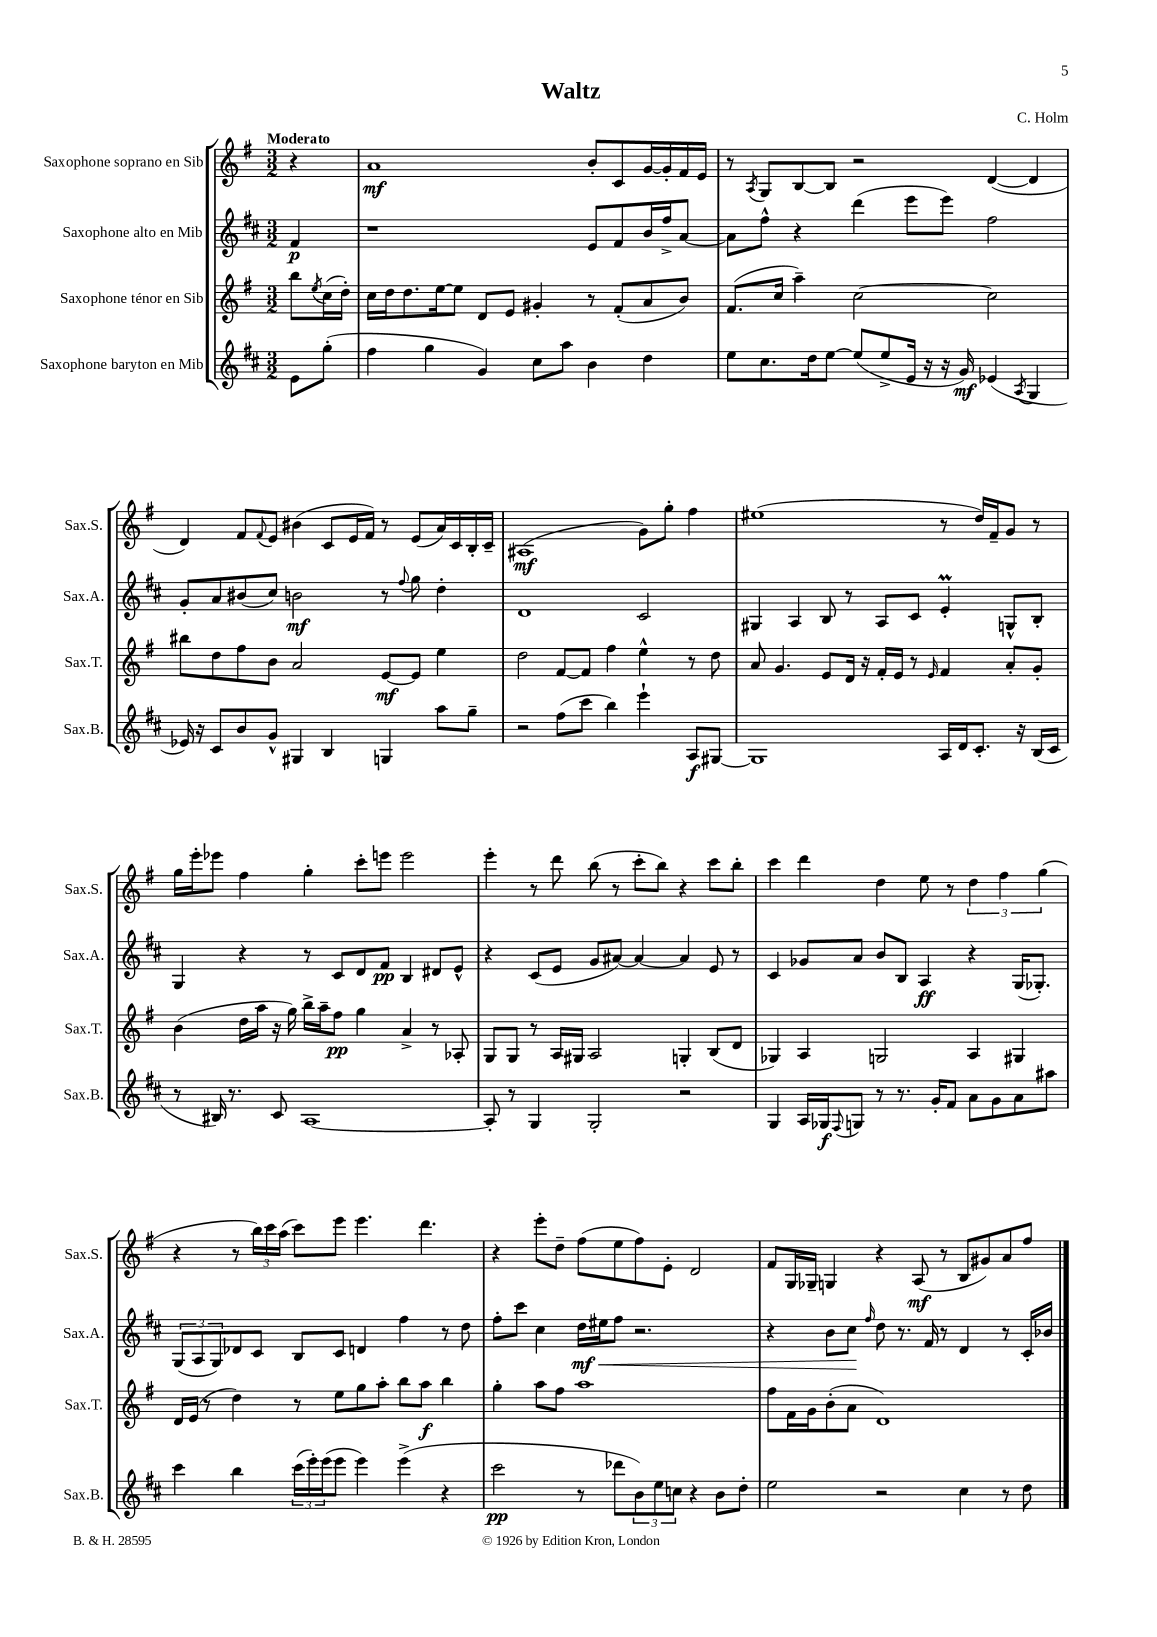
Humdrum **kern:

**kern	**dynam	**kern	**dynam	**kern	**dynam	**kern	**dynam
*part4	*part4	*part3	*part3	*part2	*part2	*part1	*part1
*staff4	*staff4	*staff3	*staff3	*staff2	*staff2	*staff1	*staff1
*I"Saxophone baryton en Mib	*	*I"Saxophone ténor en Sib	*	*I"Saxophone alto en Mib	*	*I"Saxophone soprano en Sib	*
*I'Sax.B.	*	*I'Sax.T.	*	*I'Sax.A.	*	*I'Sax.S.	*
*clefG2	*	*clefG2	*	*clefG2	*	*clefG2	*
*k[f#c#]	*	*k[f#]	*	*k[f#c#]	*	*k[f#]	*
*M3/2	*	*M3/2	*	*M3/2	*	*M3/2	*
=	=	=	=	=	=	=	=
!	!	!	!	!	!	!LO:TX:a:B:t=Moderato	!
8e\L	.	8bb\L	.	4f#/	p	4r	.
.	.	8qee/	.	.	.	.	.
(8gg'\J	.	(16cc\L	.	.	.	.	.
.	.	16dd'\JJ)	.	.	.	.	.
=1	=1	=1	=1	=1	=1	=1	=1
4ff#\	.	16cc\LL	.	1r	.	1a	mf
.	.	16dd\J	.	.	.	.	.
.	.	8.dd\	.	.	.	.	.
4gg\	.	.	.	.	.	.	.
.	.	[16ee\k	.	.	.	.	.
.	.	8ee\J]	.	.	.	.	.
4g/)	.	8d/L	.	.	.	.	.
.	.	8e/J	.	.	.	.	.
8cc#\L	.	4g#X'/	.	.	.	.	.
8aa\J	.	.	.	.	.	.	.
4b\	.	8r	.	8e/L	.	8b'/L	.
.	.	(8f#'/L	.	8f#/	.	8c/	.
4dd\	.	8a/	.	16b/L	.	[16g/L	.
.	.	.	.	16ff#^/J	.	16g'/]	.
.	.	8b/J)	.	[8a/J	.	16f#/	.
.	.	.	.	.	.	16e/JJ	.
=2	=2	=2	=2	=2	=2	=2	=2
8ee\L	.	(8.f#/L	.	8a\L]	.	8r	.
.	.	.	.	.	.	8qA/	.
8.cc#\	.	.	.	8ff#^^\J	.	8G/L	.
.	.	16cc/Jk	.	.	.	.	.
.	.	4aa~\)	.	4r	.	[8B/	.
16dd\k	.	.	.	.	.	.	.
[8ee\J	.	.	.	.	.	8B/J]	.
(8ee/L]	.	[2cc\	.	(4ddd\	.	2r	.
8ee^/	.	.	.	.	.	.	.
16e/Jk	.	.	.	8eee\L	.	.	.
16r	.	.	.	.	.	.	.
16r	.	.	.	8eee\J)	.	.	.
16g/)	mf	.	.	.	.	.	.
(4e-X/	.	2cc\]	.	2ff#\	.	([4d/	.
8qA/	.	.	.	.	.	.	.
4G/	.	.	.	.	.	4d/]	.
!!LO:LB:g=z
=3	=3	=3	=3	=3	=3	=3	=3
16e-X/)	.	8bb#X\L	.	8g'/L	.	4d/)	.
16r	.	.	.	.	.	.	.
8c#/L	.	8dd\	.	8a/	.	.	.
8b/	.	8ff#\	.	(8b#X/	.	8f#/L	.
.	.	.	.	.	.	8qqf#/	.
8g^^/J	.	8b\J	.	8cc#/J)	.	8e/J	.
4G#X/	.	2a/	.	2bn\	mf	(4b#X\	.
4B/	.	.	.	.	.	8c/L	.
.	.	.	.	.	.	16e/L	.
.	.	.	.	.	.	16f#/JJ)	.
4Gn/	.	[8e/L	mf	8r	.	8r	.
.	.	.	.	8qqff#/	.	.	.
.	.	8e/J]	.	8gg\	.	(8e/L	.
8aa\L	.	4ee\	.	4dd'\	.	16a/L)	.
.	.	.	.	.	.	16c/	.
8gg~\J	.	.	.	.	.	16B'/	.
.	.	.	.	.	.	16c~/JJ	.
=4	=4	=4	=4	=4	=4	=4	=4
2r	.	2dd\	.	1d	.	(1A#X	mf
(8ff#\L	.	[8f#/L	.	.	.	.	.
8ccc#\J	.	8f#/J]	.	.	.	.	.
4bb\)	.	4ff#\	.	.	.	.	.
4eee`\	.	4ee^^\	.	2c#/	.	8g\L)	.
.	.	.	.	.	.	8gg'\J	.
8A/L	f	8r	.	.	.	4ff#\	.
[8G#X/J	.	8dd\	.	.	.	.	.
=5	=5	=5	=5	=5	=5	=5	=5
1G#]	.	8a/	.	4G#X/	.	(1ee#X	.
.	.	4.g/	.	.	.	.	.
.	.	.	.	4A/	.	.	.
.	.	8e/L	.	8B/	.	.	.
.	.	16d/Jk	.	8r	.	.	.
.	.	16r	.	.	.	.	.
.	.	16f#'/LL	.	8A/L	.	.	.
.	.	16e/JJ	.	.	.	.	.
.	.	8r	.	8c#/J	.	.	.
.	.	16qqe/	.	.	.	.	.
16A/LL	.	4f#/	.	4eM'/	.	8r	.
16d/J	.	.	.	.	.	.	.
8.c#'/J	.	.	.	.	.	16dd/LL)	.
.	.	.	.	.	.	16f#~/J	.
.	.	8a'/L	.	8Gn^^/L	.	8g/J	.
16r	.	.	.	.	.	.	.
(16B/LL	.	8g'/J	.	8B'/J	.	8r	.
16c#/JJ	.	.	.	.	.	.	.
!!LO:LB:g=z
=6	=6	=6	=6	=6	=6	=6	=6
8r	.	(4b\	.	4G/	.	16gg\LL	.
.	.	.	.	.	.	16eee'\J	.
16B#X/)	.	.	.	.	.	8eee-X\J	.
8.r	.	.	.	.	.	.	.
.	.	16dd\LL	.	4r	.	4ff#\	.
.	.	16aa\JJ	.	.	.	.	.
8c#/	.	16r	.	.	.	.	.
.	.	16gg\)	.	.	.	.	.
[1A	.	16bb^\LL	.	8r	.	4gg'\	.
.	.	16aa~\J	.	.	.	.	.
.	.	8ff#\J	pp	8c#/L	.	.	.
.	.	4gg\	.	8d/	.	8ccc'\L	.
.	.	.	.	8f#/J	pp	8eeen\J	.
.	.	4a^/	.	4B/	.	2eee\	.
.	.	8r	.	8d#X/L	.	.	.
.	.	8A-X'/	.	8e^^/J	.	.	.
=7	=7	=7	=7	=7	=7	=7	=7
8A'/]	.	8G/L	.	4r	.	4eee'\	.
8r	.	8G/J	.	.	.	.	.
4G/	.	8r	.	(8c#/L	.	8r	.
.	.	16A/LL	.	8e/J	.	8ddd\	.
.	.	16G#X/JJ	.	.	.	.	.
2G'/	.	2A/	.	8g/L	.	(8bb\	.
.	.	.	.	[8a#X/J)	.	8r	.
.	.	.	.	4a#/_	.	8ccc'\L	.
.	.	.	.	.	.	8bb\J)	.
2r	.	4Gn'/	.	4a#/]	.	4r	.
.	.	(8B/L	.	8e/	.	8ccc\L	.
.	.	8d/J	.	8r	.	8bb'\J	.
=8	=8	=8	=8	=8	=8	=8	=8
4G/	.	4G-X/)	.	4c#/	.	4ccc\	.
16A/LL	.	4A/	.	8g-X/L	.	4ddd\	.
16G-X/J	f	.	.	.	.	.	.
8qqF#/	.	.	.	.	.	.	.
8Gn/J	.	.	.	8a/J	.	.	.
8r	.	2Gn/	.	8b/L	.	4dd\	.
8.r	.	.	.	8B/J	.	.	.
.	.	.	.	4A/	ff	8ee\	.
16g'/KL	.	.	.	.	.	.	.
8f#/J	.	.	.	.	.	8r	.
8a\L	.	4A/	.	4r	.	6dd\	.
8g\	.	.	.	.	.	.	.
.	.	.	.	.	.	6ff#\	.
8a\	.	4G#X/	.	(16G/KL	.	.	.
.	.	.	.	8.G-X'/J)	.	.	.
.	.	.	.	.	.	(6gg\	.
8aa#X\J	.	.	.	.	.	.	.
!!LO:LB:g=z
=9	=9	=9	=9	=9	=9	=9	=9
4ccc#\	.	16d/LL	.	(12G/L	.	4r	.
.	.	(16e/JJ	.	.	.	.	.
.	.	.	.	12A/	.	.	.
.	.	8r	.	.	.	.	.
.	.	.	.	12G/)	.	.	.
4bb\	.	4dd\)	.	8d-X/	.	8r	.
.	.	.	.	8c#/J	.	24bb\LL)	.
.	.	.	.	.	.	24ccc\	.
.	.	.	.	.	.	(24aa\JJ	.
(24ccc#\LL	.	8r	.	8B/L	.	8ccc\L)	.
24eee'\)	.	.	.	.	.	.	.
(24eee\J	.	.	.	.	.	.	.
8eee\J	.	8ee\L	.	8c#/J	.	8eee\J	.
4eee\)	.	8gg\	.	4dn/	.	4.eee\	.
.	.	8aa'\J	.	.	.	.	.
(4eee^\	.	8bb\L	.	4ff#\	.	.	.
.	.	8aa\J	f	.	.	4.ddd\	.
4r	.	4bb\	.	8r	.	.	.
.	.	.	.	8dd\	.	.	.
=10	=10	=10	=10	=10	=10	=10	=10
2ccc#\	pp	4gg'\	.	8ff#'\L	.	4r	.
.	.	.	.	8ccc#\J	.	.	.
.	.	8aa\L	.	4cc#\	.	8eee'\L	.
.	.	8ff#\J	.	.	.	8dd~\J	.
!	!	!	!	!	!LO:HP:b	!	!
8r	.	1aa	.	16dd\LL	< mf	(8ff#\L	.
.	.	.	.	16ee#X\J	.	.	.
8ddd-X\L	.	.	.	8ff#\J	.	8ee\	.
12b\)	.	.	.	2.r	.	8ff#\)	.
12ee\	.	.	.	.	.	.	.
.	.	.	.	.	.	8e'\J	.
12ccn\J	.	.	.	.	.	.	.
4r	.	.	.	.	.	2d/	.
8b\L	.	.	.	.	.	.	.
8dd'\J	.	.	.	.	.	.	.
=11	=11	=11	=11	=11	=11	=11	=11
2ee\	.	8ff#\L	.	4r	.	8f#/L	.
.	.	16f#\L	.	.	.	16G/L	.
.	.	16g\J	.	.	.	16G-X~/JJ	.
.	.	(8b'\	.	8b\L	.	4Gn/	.
.	.	8a\J	.	8cc#\J	.	.	.
.	.	.	.	16qqff#/	.	.	.
2r	.	1d)	.	8dd\	[	4r	.
.	.	.	.	8.r	.	.	.
.	.	.	.	.	.	(8A/	mf
.	.	.	.	16f#/	.	.	.
.	.	.	.	8r	.	8r	.
4cc#\	.	.	.	4d/	.	8B/L	.
.	.	.	.	.	.	8g#X/)	.
8r	.	.	.	8r	.	8a/	.
8dd\	.	.	.	16c#'/LL	.	8ff#/J	.
.	.	.	.	16b-X/JJ	.	.	.
==	==	==	==	==	==	==	==
*-	*-	*-	*-	*-	*-	*-	*-
